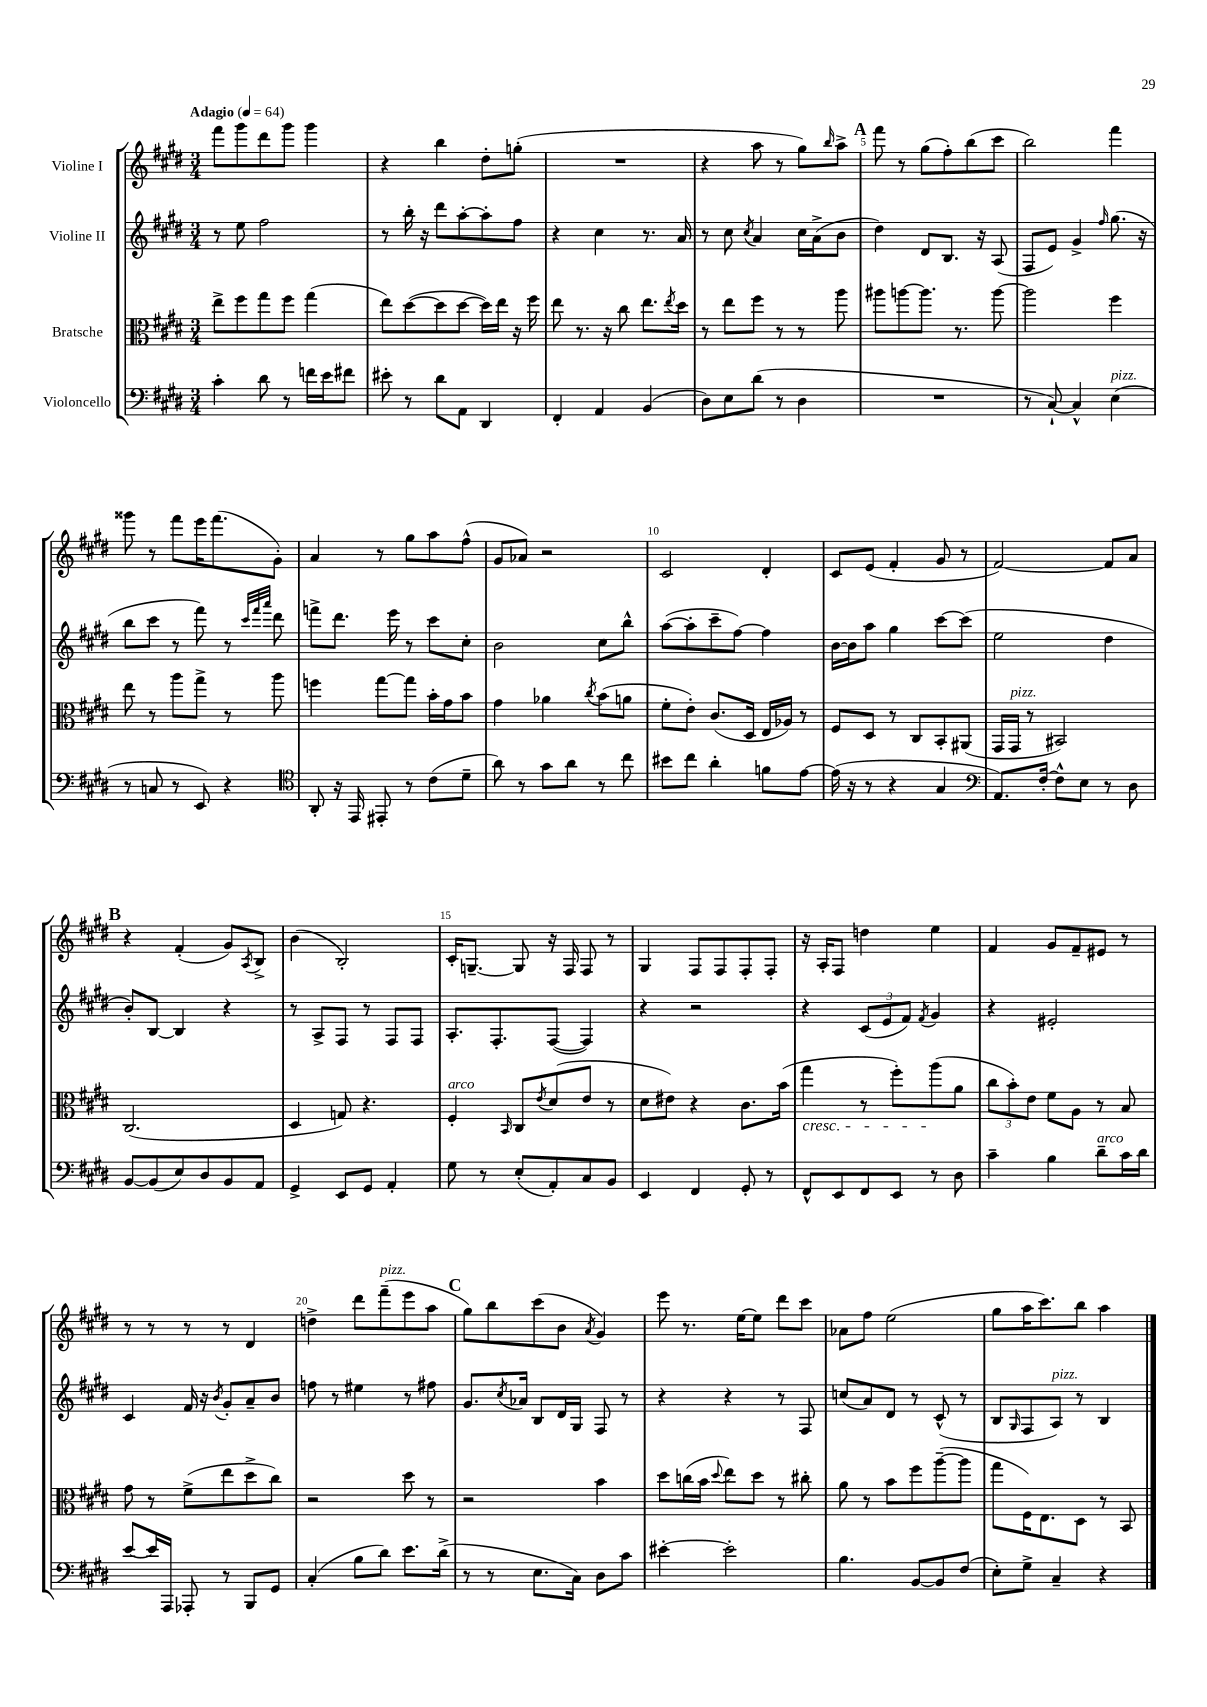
<<
\new StaffGroup <<
\new Staff = "s0" \with { instrumentName = "Violine I" } {
    \clef treble \key e \major \numericTimeSignature \time 3/4 \tempo "Adagio" 4 = 64
    fis'''8 gis'''8 dis'''8 gis'''8 gis'''4 |
    r4 b''4 dis''8-. g''8-.( |
    R2. |
    r4 a''8 r8 gis''8) \grace { b''16 } a''8-> |
    \mark \markup { \bold "A" } fis'''8 r8 gis''8( fis''8-.) b''8( cis'''8 |
    b''2) fis'''4 |
    gisis'''8 r8 fis'''8 e'''16 fis'''8.( gis'8-.) |
    a'4 r8 gis''8 a''8 fis''8-^( |
    gis'8 aes'8) r2 |
    cis'2 dis'4-. |
    cis'8 e'8( fis'4-. gis'8 r8 |
    fis'2~) fis'8 a'8 |
    \mark \markup { \bold "B" } r4 fis'4-.( gis'8) \acciaccatura { a8 } b8-> |
    b'4( b2-.) |
    cis'16-. g8.~-- g8 r16 fis16 fis8 r8 |
    gis4 fis8 fis8 fis8-. fis8-. |
    r16 a16-. fis8 d''4 e''4 |
    fis'4 gis'8 fis'8-- eis'8 r8 |
    r8 r8 r8 r8 dis'4 |
    d''4-> dis'''8 fis'''8--^\markup { \italic "pizz." }( e'''8 a''8 |
    \mark \markup { \bold "C" } gis''8) b''8 cis'''8( b'8 \acciaccatura { a'8 } gis'4) |
    e'''8 r8. e''16~ e''8 dis'''8 cis'''8 |
    aes'8 fis''8 e''2( |
    gis''8 a''16 cis'''8.) b''8 a''4 \bar "|." |
}
\new Staff = "s1" \with { instrumentName = "Violine II" } {
    \clef treble \key e \major \numericTimeSignature \time 3/4
    r8 e''8 fis''2 |
    r8 b''16-. r16 dis'''8 a''8~-. a''8-. fis''8 |
    r4 cis''4 r8. a'16 |
    r8 cis''8 \acciaccatura { cis''8 } a'4 cis''16 a'16->( b'8 |
    \mark \markup { \bold "A" } dis''4) dis'8 b8. r16 a8( |
    fis8 e'8) gis'4-> \grace { fis''16 } gis''8.( r16 |
    b''8 cis'''8 r8 fis'''8) r8 \grace { cis'''32 fis'''32 a'''32 } dis'''8 |
    f'''8-> dis'''8. e'''16 r8 cis'''8 cis''8-. |
    b'2 cis''8 b''8-^ |
    a''8~( a''8-. cis'''8-- fis''8~) fis''4 |
    b'16~ b'16 a''8 gis''4 cis'''8~ cis'''8( |
    e''2 dis''4 |
    \mark \markup { \bold "B" } b'8-.) b8~ b4 r4 |
    r8 a8-> fis8 r8 fis8 fis8 |
    a8.-. fis8.-. fis8~( fis4) |
    r4 r2 |
    r4 \tuplet 3/2 { cis'8( e'8 fis'8) } \acciaccatura { fis'8 } gis'4 |
    r4 eis'2-. |
    cis'4 fis'16 r16 \acciaccatura { b'8 } gis'8-. a'8-- b'8 |
    f''8 r8 eis''4 r8 fis''8 |
    \mark \markup { \bold "C" } gis'8. \acciaccatura { cis''8 } aes'16 b8 dis'16 gis16 fis8 r8 |
    r4 r4 r8 fis8 |
    c''8( a'8) dis'8 r8 cis'8-^( r8 |
    b8 \grace { gis16 } fis8 a8^\markup { \italic "pizz." }) r8 b4 \bar "|." |
}
\new Staff = "s2" \with { instrumentName = "Bratsche" } {
    \clef alto \key e \major \numericTimeSignature \time 3/4
    e''8-> fis''8 gis''8 fis''8 gis''4( |
    e''8) dis''8~( dis''8 dis''8~ dis''16) e''16 r16 fis''16 |
    e''8 r8. r16 cis''8 e''8. \acciaccatura { e''8 } dis''16 |
    r8 e''8 fis''8 r8 r8 a''8 |
    \mark \markup { \bold "A" } ais''8 a''8~ a''8. r8. a''8~ |
    a''2 fis''4 |
    e''8 r8 a''8 gis''8-> r8 a''8 |
    f''4 gis''8~ gis''8 b'16-. gis'16 b'8 |
    gis'4 aes'4 \acciaccatura { cis''8 } b'8( a'8 |
    fis'8-. e'8-.) cis'8.( dis16 e16 aes16) r8 |
    fis8 dis8 r8 cis8 b,8-. ais,8( |
    gis,16 gis,16^\markup { \italic "pizz." } r8 bis,2) |
    \mark \markup { \bold "B" } cis2.( |
    dis4 g8) r4. |
    fis4-.^\markup { \italic "arco" } \grace { b,16 } cis8 \acciaccatura { e'8 } dis'8( e'8 r8 |
    dis'8 eis'8) r4 cis'8. b'16( |
    gis''4\cresc r8 fis''8-.) a''8\!( a'8 |
    \tuplet 3/2 { cis''8 b'8-.) e'8 } fis'8 a8 r8 b8 |
    gis'8 r8 fis'8->( e''8 dis''8-> cis''8) |
    r2 dis''8 r8 |
    \mark \markup { \bold "C" } r2 b'4 |
    dis''8 c''16( b'16 \appoggiatura { dis''8 } e''8) dis''8 r8 cis''8-. |
    a'8 r8 b'8 fis''8 a''8~--( a''8 |
    gis''8 fis16) e8. dis8 r8 b,8 \bar "|." |
}
\new Staff = "s3" \with { instrumentName = "Violoncello" } {
    \clef bass \key e \major \numericTimeSignature \time 3/4
    cis'4-. dis'8 r8 f'16 e'16 fis'8 |
    eis'8-. r8 dis'8 a,8 dis,4 |
    fis,4-. a,4 b,4( |
    dis8) e8 dis'8( r8 dis4 |
    \mark \markup { \bold "A" } R2. |
    r8 cis8~-!) cis4-^ e4^\markup { \italic "pizz." }( |
    r8 c8 r8 e,8) r4 |
    \clef tenor a,8-. r16 e,16 eis,8-. r8 cis'8( dis'8-- |
    a'8) r8 gis'8 a'8 r8 cis''8 |
    bis'8 cis''8 a'4-. f'8 e'8~ |
    e'16( r16 r8 r4 gis4 |
    \clef bass a,8.) fis16~-. fis8-^ e8 r8 dis8 |
    \mark \markup { \bold "B" } b,8~ b,8( e8) dis8 b,8 a,8 |
    gis,4-> e,8 gis,8 a,4-. |
    gis8 r8 e8-.( a,8-.) cis8 b,8 |
    e,4 fis,4 gis,8-. r8 |
    fis,8-^ e,8 fis,8 e,8 r8 dis8 |
    cis'4-- b4 dis'8--^\markup { \italic "arco" } cis'16 dis'16 |
    e'8~ e'16 a,,16 aes,,8-. r8 b,,8 gis,8 |
    cis4-.( b8 dis'8) e'8. dis'16->( |
    \mark \markup { \bold "C" } r8 r8 e8. cis16) dis8 cis'8 |
    eis'4~-. eis'2-. |
    b4. b,8~ b,8 fis8( |
    e8-.) gis8-> cis4-- r4 \bar "|." |
}
>>
>>
\layout { \context { \Score \override BarNumber.break-visibility = ##(#f #t #t) barNumberVisibility = #(every-nth-bar-number-visible 5) } }
